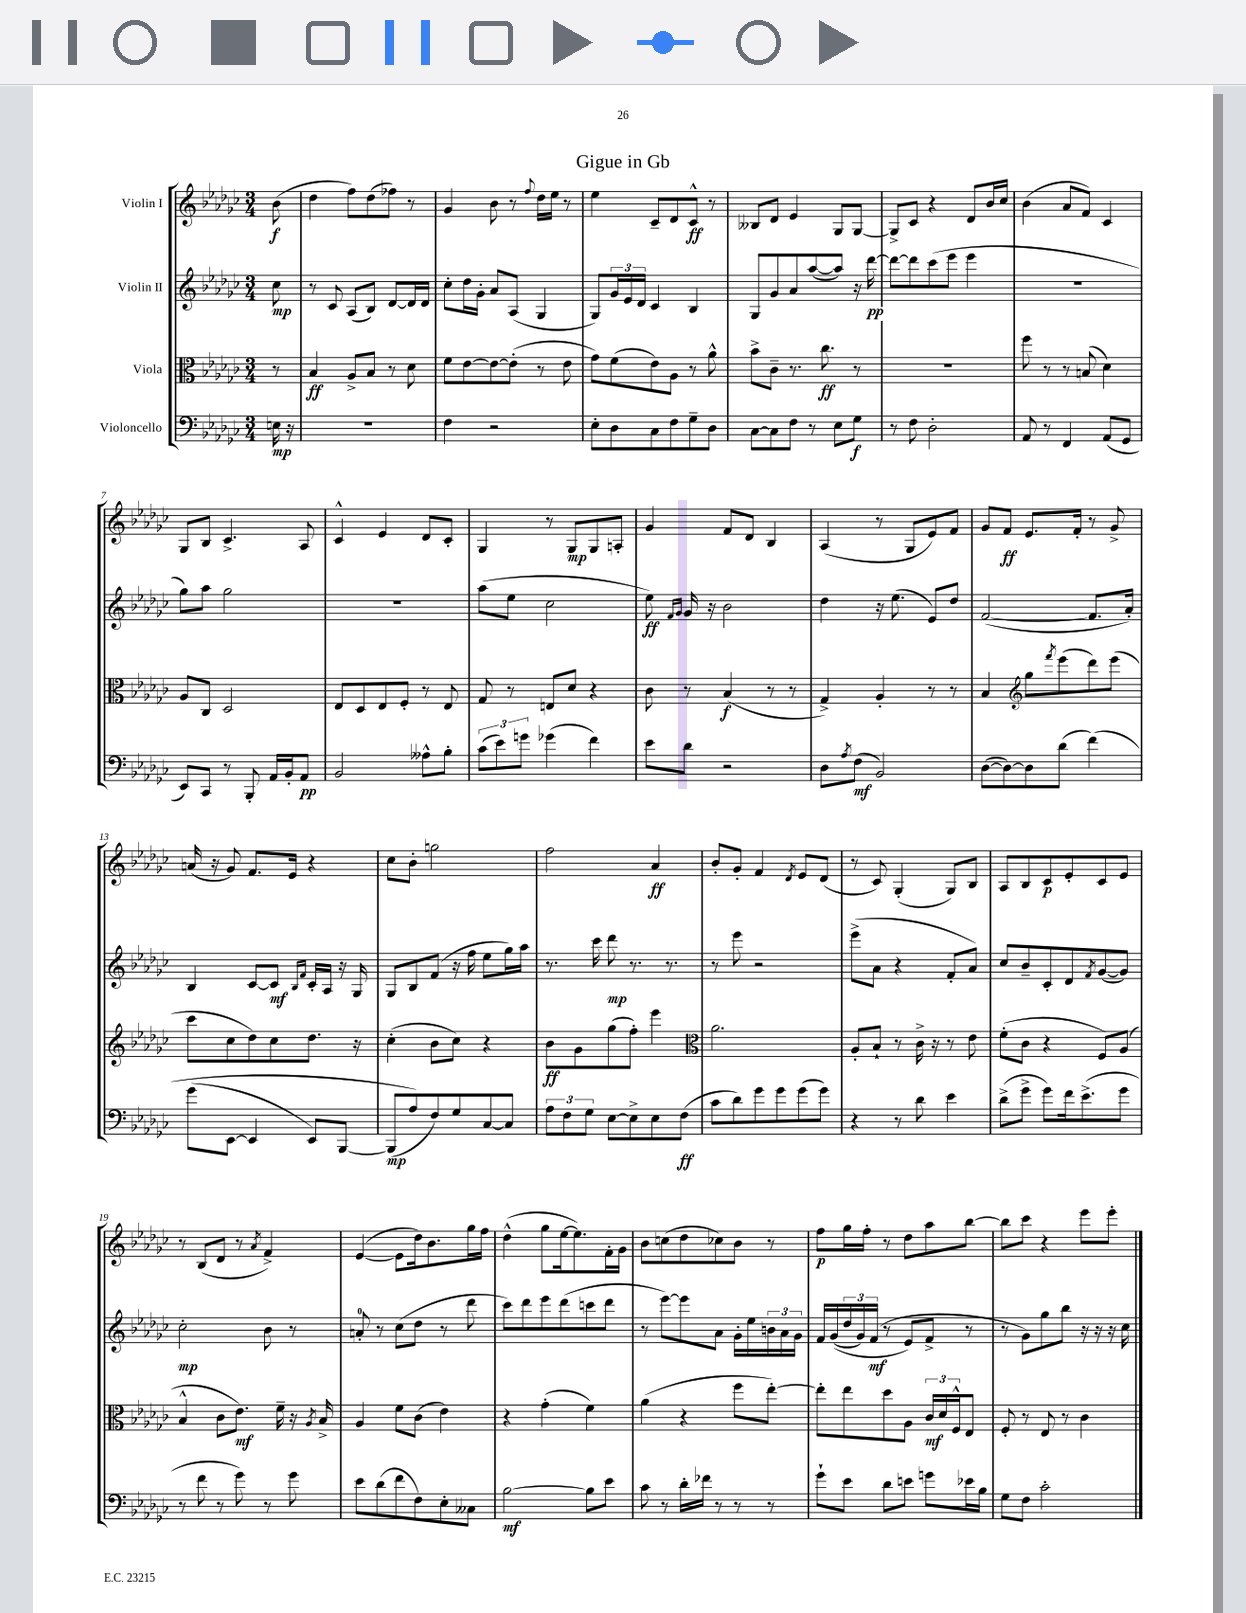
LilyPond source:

\header { title = "Gigue in Gb" }
<<
\new StaffGroup <<
\new Staff = "s0" \with { instrumentName = "Violin I" } {
    \clef treble \key ges \major \numericTimeSignature \time 3/4 \partial 8
    bes'8\f( |
    des''4 f''8) des''8( fes''8) r8 |
    ges'4 bes'8 r8 \appoggiatura { f''8 } des''16 ees''16 r8 |
    ees''4 ces'8-- des'8 ces'8-^\ff r8 |
    beses8 des'8 ees'4 ges8 ges8~ |
    ges8-> ces'8 r4 des'8 bes'16 ces''16 |
    bes'4( aes'8 f'8) ces'4 |
    ges8 bes8 ces'4.-> aes8 |
    ces'4-^ ees'4 des'8 ces'8-. |
    ges4 r8 ges8\mp ges8 a8-. |
    ges'4 f'8 des'8 bes4 |
    aes4( r8 ges8 ees'8) f'8 |
    ges'8 f'8\ff ees'8. f'16-. r8 ges'8-> |
    a'16( r16 ges'8) f'8. ees'16 r4 |
    ces''8 bes'8-. g''2 |
    f''2 aes'4\ff |
    bes'8-. ges'8-. f'4 \acciaccatura { des'8 } ees'8 des'8( |
    r8 ces'8) ges4-.( ges8) bes8 |
    aes8 bes8 ces'8\p ees'8-. ces'8 ees'8 |
    r8 bes8( des'8 r8 \acciaccatura { aes'8 } f'4->) |
    ees'4~( ees'8 des''16) bes'8. ges''16 f''16 |
    des''4-^( ges''8 ees''16~ ees''8.) f'16-. ges'16 |
    bes'8 c''8( des''8 ces''8) bes'8 r8 |
    f''8\p ges''16 f''16-. r8 des''8 aes''8 bes''8~ |
    bes''8 ces'''8 r4 ees'''8 ees'''8-. \bar "|." |
}
\new Staff = "s1" \with { instrumentName = "Violin II" } {
    \clef treble \key ges \major \numericTimeSignature \time 3/4 \partial 8
    ces''8\mp |
    r8 ces'8 aes8( bes8) des'8~ des'16 des'16 |
    ces''8-. des''16 ges'16-. aes'8 aes8( ges4 |
    ges8) \tuplet 3/2 { ges'16 ees'16 des'16 } ces'4 bes4 |
    ges8 ges'8 aes'8 aes''8~( aes''8) r16 des'''16~\pp |
    des'''8~ des'''8 ces'''8( ees'''8 ees'''4 |
    R2. |
    ges''8) aes''8 ges''2 |
    R2. |
    aes''8( ees''8 ces''2 |
    ees''8\ff) \grace { f'16 ges'16 } ges'16 r16 bes'2 |
    des''4 r16 ees''8.( ees'8) des''8 |
    f'2~( f'8. aes'16-.) |
    bes4 ces'8~ ces'8\mf \grace { bes16 f'16 } ces'16-. aes16 r16 ges16 |
    ges8 bes8 f'8( r16 f''16 ees''8 ges''16) aes''16 |
    r8. ces'''16 des'''8\mp r8. r8. |
    r8 ees'''8 r2 |
    ees'''8->( aes'8 r4 f'8-. aes'8) |
    ces''8 bes'8-- ces'8-. des'8 \acciaccatura { f'8 } ges'8~( ges'8) |
    ces''2-.\mp bes'8 r8 |
    a'8-0-. r8 ces''8( des''8 r8 des'''8 |
    ces'''8) des'''8 ees'''8 des'''8( c'''8 des'''8 |
    r8 ees'''8~) ees'''8 aes'8 ges'16-. ees''16 \tuplet 3/2 { b'16 aes'16 ges'16 } |
    f'16 ges'16(\( \tuplet 3/2 { des''16 ges'16) f'16\mf( } r8 ees'8\) f'8-> r8 |
    r8 ges'8) ges''8 bes''8 r16 r16 r16 ces''16 \bar "|." |
}
\new Staff = "s2" \with { instrumentName = "Viola" } {
    \clef alto \key ges \major \numericTimeSignature \time 3/4 \partial 8
    r8 |
    bes4\ff aes8-> bes8 r8 des'8 |
    f'8 ees'8~ ees'8~ ees'8-.( r8 ees'8 |
    ges'8) f'8( ees'8) aes8 r8 aes'8-^ |
    bes'8-> ces'8-- r8. ces''8.\ff r8 |
    R2. |
    f''8 r8 r8 b8( des'4) |
    aes8 ces8 des2 |
    ees8 des8 ees8 f8-. r8 ees8 |
    ges8 r8 e8 des'8 r4 |
    ces'8 r8 bes4\f( r8 r8 |
    ges4->) aes4-. r8 r8 |
    bes4 \clef treble ges''8 \acciaccatura { f'''8 } ees'''8( des'''8) ees'''8( |
    ces'''8 ces''8 des''8) ces''8 des''8. r16 |
    ces''4-.( bes'8 ces''8) r4 |
    bes'8\ff ges'8 ges''8( f''8-.) ees'''4 |
    \clef alto aes'2. |
    aes8-. bes8-! r8 ces'16-> r16 r8 ees'8 |
    f'8-.( ces'8 r4 f8) aes8( |
    bes4-^ ces'8 ees'8.\mf) f'16-- r16 \acciaccatura { aes8 } bes16-> |
    aes4 f'8 ces'8( ees'4) |
    r4 ges'4-.( f'4) |
    aes'4( r4 f''8 ees''8~-.) |
    ees''8-. ees''8 des''8 aes8 \tuplet 3/2 { ces'16\mf des'16 f16-^ } ees8 |
    f8-. r8 ees8 r8 ces'4 \bar "|." |
}
\new Staff = "s3" \with { instrumentName = "Violoncello" } {
    \clef bass \key ges \major \numericTimeSignature \time 3/4 \partial 8
    e16\mp r16 |
    R2. |
    f4 r2 |
    ees8-. des8 ces8 f8 ges8-- des8 |
    ces8~ ces8 f8 r8 ees8 ges8\f |
    r8 f8 des2-. |
    aes,8 r8 f,4 aes,8( ges,8 |
    ees,8) ces,8 r8 bes,,8-. aes,16 bes,16-. aes,8\pp |
    bes,2 aeses8-^ bes8-. |
    \tuplet 3/2 { ces'8( ees'8) g'8 } ges'4( f'4) |
    ees'8 des'8 r2 |
    des8 \acciaccatura { aes8 } f8\mf( bes,2) |
    des8~( des8~) des8 des'8( f'4)\( |
    ges'8( ees,8~ ees,4 ees,8) bes,,8~ |
    bes,,8\mp( aes8\) f8) ges8 ces8~ ces8 |
    \tuplet 3/2 { aes8 f8 ges8 } ees8~ ees8-> ees8 f8\ff( |
    ces'8 des'8) ges'8 ges'8 ges'8( ges'8) |
    r4 r8 des'8 ees'4 |
    des'8->( ges'8-> ges'8) f'16 ees'8.->( ges'8 |
    r8 f'8 r8 ges'8) r8 ges'8 |
    ees'8 des'8( f'8 f8) ees8-. ceses8 |
    bes2~\mf bes8 ees'8 |
    ces'8 r8 des'16-. fes'16 r8 r8 r8 |
    ges'8-! ees'8 des'8 e'8 g'8 ees'16 bes16 |
    ges8 f8 ces'2-. \bar "|." |
}
>>
>>
